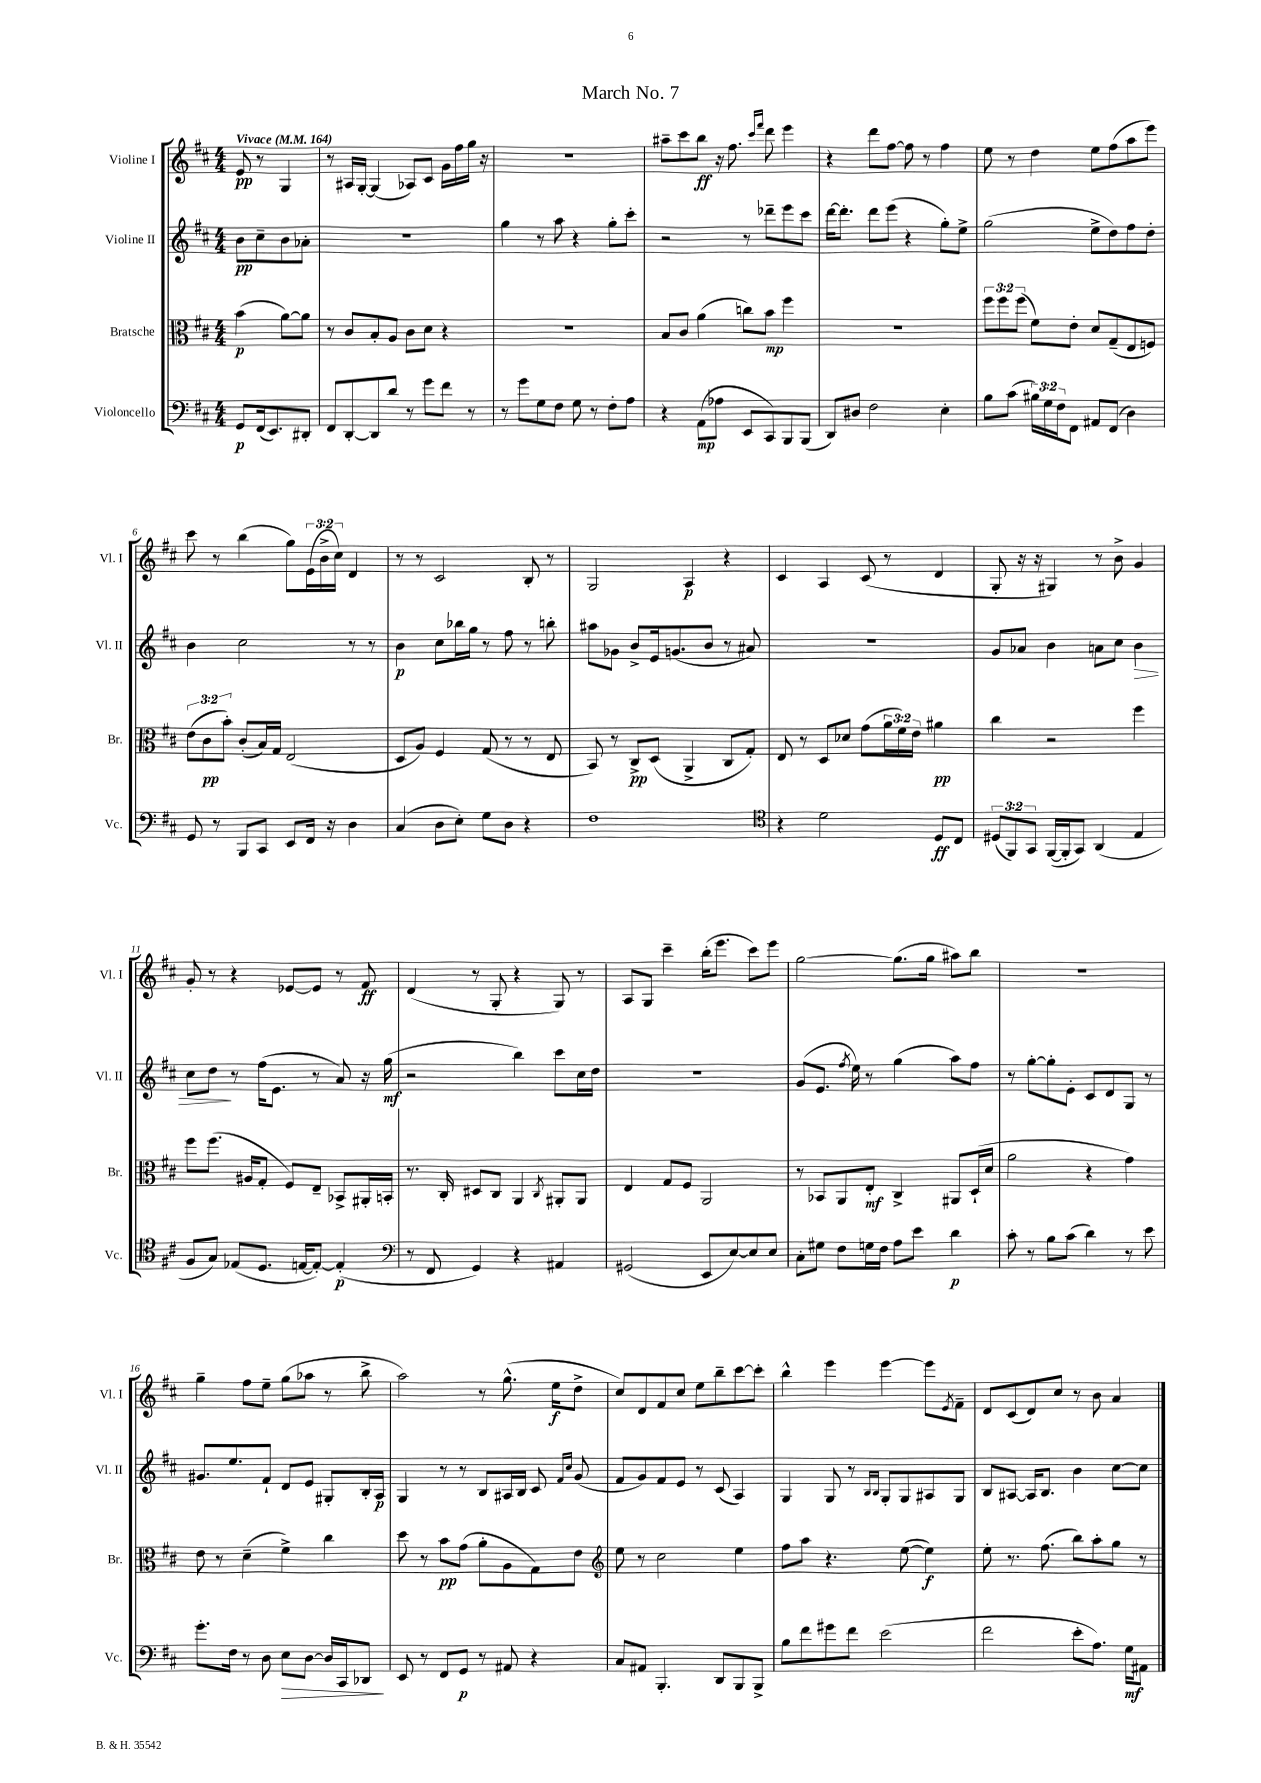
\header { title = "March No. 7" }
<<
\new StaffGroup <<
\new Staff = "s0" \with { instrumentName = "Violine I" shortInstrumentName = "Vl. I" } {
    \clef treble \key d \major \numericTimeSignature \time 4/4 \override Staff.TupletNumber.text = #tuplet-number::calc-fraction-text \partial 2 \tempo "Vivace" 4 = 164
    e'8\pp r8 g4 |
    r8 ais16 g16~-. g4( aes8) cis'8 g'16 fis''16 g''16 r16 |
    r1 |
    ais''8-- cis'''8 b''8\ff r16 fis''8. \grace { cis'''16 fis'''16 } d'''8 e'''4 |
    r4 d'''8 fis''8~ fis''8 r8 fis''4 |
    e''8 r8 d''4 e''8 fis''8( a''8 e'''8) |
    cis'''8 r8 b''4( g''8) \tuplet 3/2 { e'16( b'16-> cis''16) } d'4 |
    r8 r8 cis'2 b8-. r8 |
    g2 a4\p r4 |
    cis'4 a4 cis'8( r8 d'4 |
    g8-. r16 r16 gis4) r8 b'8-> g'4 |
    g'8-. r8 r4 ees'8~ ees'8 r8 fis'8\ff |
    d'4( r8 g8-. r4 g8) r8 |
    a8 g8 cis'''4-- b''16-.( e'''8. cis'''8) e'''8 |
    g''2~ g''8.( g''16 ais''8) b''8 |
    R1 |
    g''4-- fis''8 e''8-- g''8( aes''8 r8 b''8-> |
    a''2) r8 g''8.-^( e''16\f d''8-> |
    cis''8) d'8 fis'8 cis''8 e''8 b''8-- cis'''8~ cis'''8-. |
    b''4-^ e'''4 e'''4~ e'''8 \acciaccatura { e'8 } fis'8-- |
    d'8 cis'8( d'8) cis''8 r8 b'8 a'4 \bar "|." |
}
\new Staff = "s1" \with { instrumentName = "Violine II" shortInstrumentName = "Vl. II" } {
    \clef treble \key d \major \numericTimeSignature \time 4/4 \partial 2
    b'8\pp cis''8-- b'8 aes'8-. |
    r1 |
    g''4 r8 a''8 r4 g''8-. cis'''8-. |
    r2 r8 des'''8-- e'''8 cis'''8 |
    d'''16~ d'''8.-. d'''8 e'''8( r4 g''8-.) e''8-> |
    g''2( e''8-> d''8) fis''8 d''8-. |
    b'4 cis''2 r8 r8 |
    b'4\p cis''8 bes''16 g''16 r8 fis''8 r8 b''8-. |
    ais''8 ges'8 b'8-> e'16 g'8.( b'8 r8 ais'8) |
    R1 |
    g'8 aes'8 b'4 a'8 cis''8 b'4\> |
    cis''8 d''8\! r8 fis''16( e'8. r8 a'8) r16 g''16\mf( |
    r2 b''4) cis'''8 cis''16 d''16 |
    r1 |
    g'8( e'8. \acciaccatura { fis''8 } e''16) r8 g''4( a''8) fis''8 |
    r8 g''8~-. g''8-. e'8-. cis'8 d'8 g8 r8 |
    gis'8. e''8. fis'8-! d'8 e'8 gis8-. b16-. a16\p |
    g4 r8 r8 b8 ais16 b16 cis'8 \grace { fis'16 cis''16 } g'8( |
    fis'8 g'8) fis'8 e'8 r8 cis'8( a4) |
    g4 g8 r8 \grace { b16 b16 } g8-. g8 ais8 g8 |
    b8 ais8~ ais16 b8. b'4 cis''8~ cis''8 \bar "|." |
}
\new Staff = "s2" \with { instrumentName = "Bratsche" shortInstrumentName = "Br." } {
    \clef alto \key d \major \numericTimeSignature \time 4/4 \override Staff.TupletNumber.text = #tuplet-number::calc-fraction-text \partial 2
    b'4\p( a'8~) a'8 |
    r8 cis'8 b8-. a8 cis'8 d'8 r4 |
    R1 |
    b8 cis'8 a'4( c''8) b'8\mp fis''4 |
    R1 |
    \tuplet 3/2 { fis''8 fis''8 fis''8( } fis'8) e'8-. d'8 g8--( e8 f8) |
    \tuplet 3/2 { e'8( cis'8\pp b'8-.) } cis'8-.( b16) g16 e2( |
    d8 a8) fis4 g8( r8 r8 e8 |
    b,8) r8 cis8->\pp d8( a,4-> cis8 g8-.) |
    e8 r8 d8 des'8 g'8( \tuplet 3/2 { a'16 fis'16) e'16 } ais'4\pp |
    cis''4 r2 fis''4 |
    fis''8 fis''8.( ais16 g8-. fis8) e8-- bes,8-> ais,16-. b,16-. |
    r8. cis16-. dis8 cis8 a,4 \acciaccatura { cis8 } ais,8-. ais,8 |
    e4 g8 fis8 a,2 |
    r8 bes,8 a,8 e8-.\mf cis4-> ais,8 d16-!( d'16 |
    a'2 r4 g'4) |
    e'8 r8 d'4--( fis'4->) cis''4 |
    d''8 r8 b'8\pp g'8( a'8-. a8 g8) e'8 |
    \clef treble e''8 r8 cis''2 e''4 |
    fis''8 a''8 r4. e''8~( e''4\f) |
    e''8-. r8. fis''8.( b''8) a''8-. g''8 r8 \bar "|." |
}
\new Staff = "s3" \with { instrumentName = "Violoncello" shortInstrumentName = "Vc." } {
    \clef bass \key d \major \numericTimeSignature \time 4/4 \override Staff.TupletNumber.text = #tuplet-number::calc-fraction-text \partial 2
    g,8\p fis,16( e,8.) dis,8-. |
    fis,8 d,8~-. d,8 d'8 r8 g'8 fis'8 r8 |
    r8 g'8 g8 fis8 g8 r8 fis8-. a8 |
    r4 a,8\mp( aes8 e,8 cis,8) b,,8 b,,8( |
    d,8) dis8 fis2 e4-. |
    b8 cis'8( \tuplet 3/2 { bis16) g16 fis16 } fis,8 ais,8 fis,8( d4) |
    g,8 r8 b,,8 cis,8 e,8 fis,16 r16 d4 |
    cis4( d8 e8-.) g8 d8 r4 |
    fis1 |
    \clef tenor r4 d'2 d8\ff cis8 |
    \tuplet 3/2 { dis8( fis,8) g,8 } fis,16~( fis,16-. g,8) a,4( e4 |
    fis8 g8) ees8( d8. e16~ e8~-.) e4-.\p( |
    \clef bass r8 fis,8 g,4) r4 ais,4 |
    gis,2( e,8 e8~) e8 e8 |
    cis8-. gis8 fis8 g16 fis16 a8 e'8 d'4\p |
    cis'8-. r8 b8 cis'8( d'4) r8 e'8 |
    g'8.-. fis16 r8 d8 e8\> d8~ d16 cis,16 des,8\! |
    e,8 r8 fis,8 g,8\p r8 ais,8 r4 |
    cis8 ais,8 b,,4.-. d,8 b,,8 b,,8-> |
    b8 fis'8 gis'8 fis'8 e'2( |
    fis'2 e'8-. a8.) g16\mf ais,8 \bar "|." |
}
>>
>>
